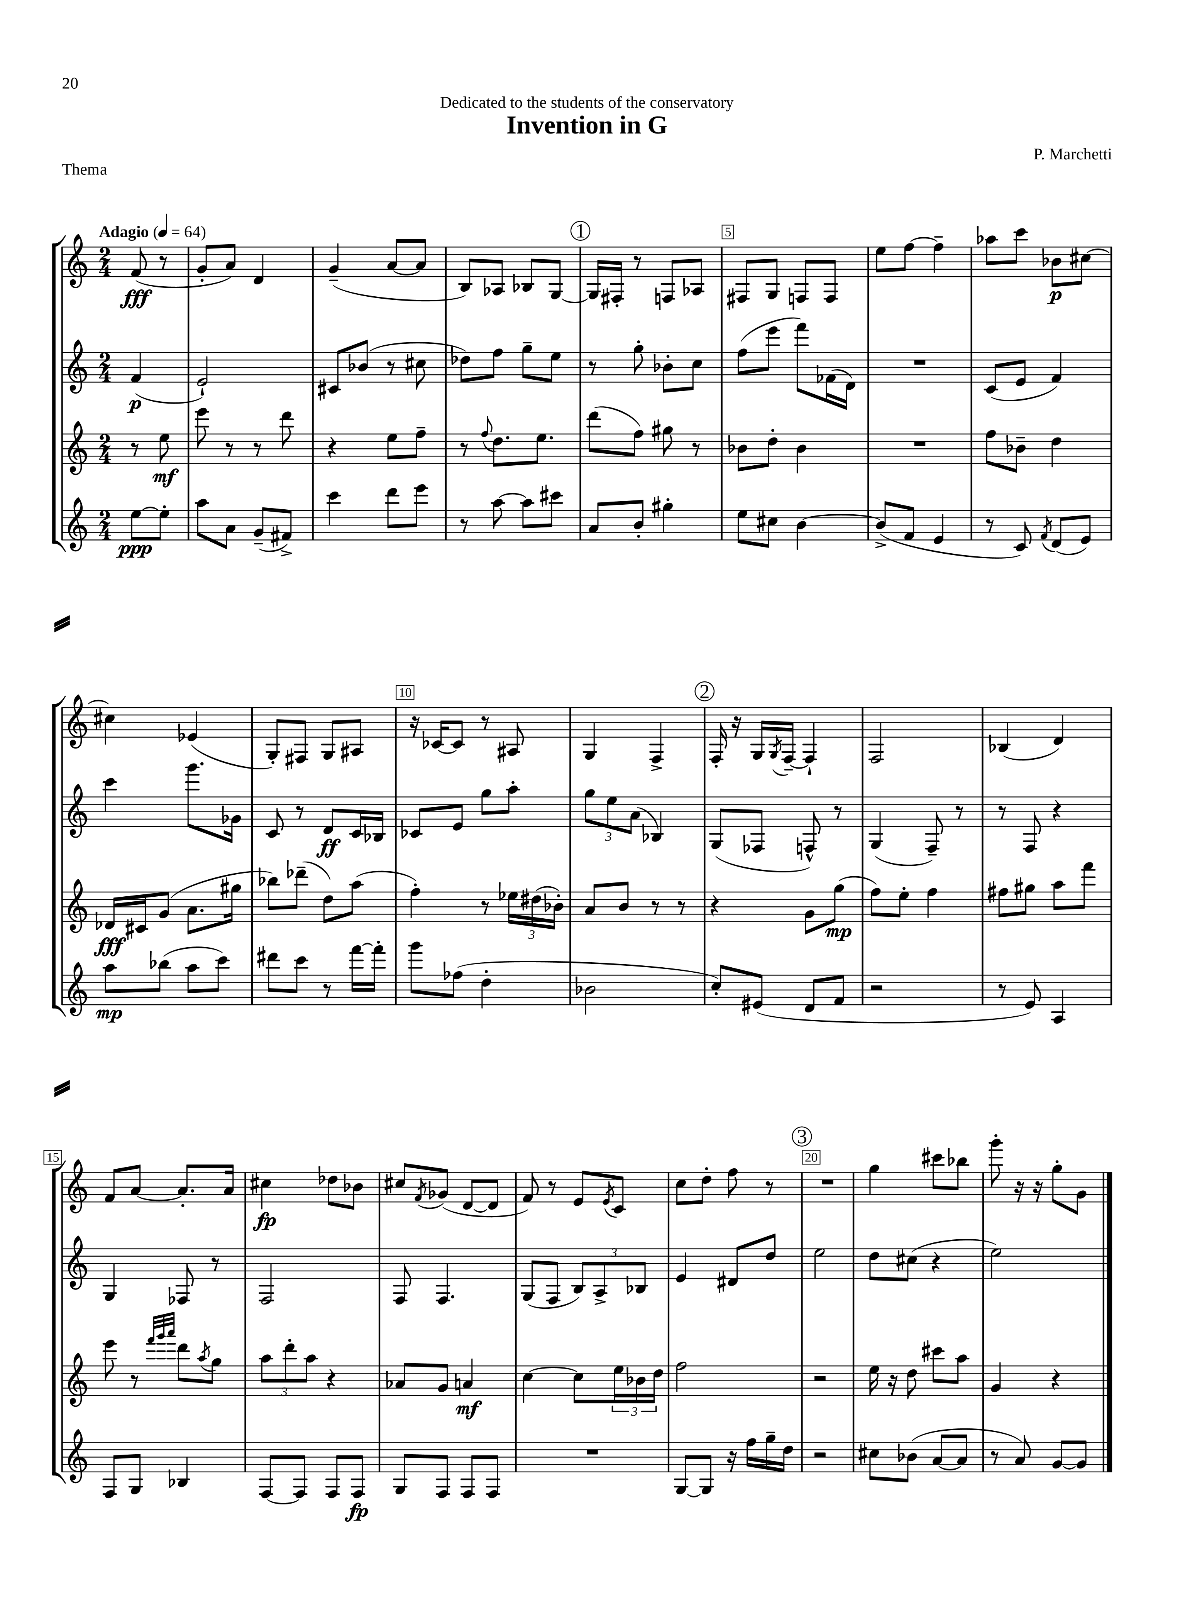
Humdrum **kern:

**kern	**kern	**kern	**kern
*staff4	*staff3	*staff2	*staff1
*clefG2	*clefG2	*clefG2	*clefG2
*k[]	*k[]	*k[]	*k[]
*M2/4	*M2/4	*M2/4	*M2/4
*MM64	*MM64	*MM64	*MM64
[8ee	8r	(4f	(8f
8ee']	8ee	.	8r
=	=	=	=
8aa	8eee	2e`)	8g'
8a	8r	.	8a)
(8g~	8r	.	4d
8f#^)	8ddd	.	.
=	=	=	=
4ccc	4r	8c#	(4g~
.	.	(8b-	.
8ddd	8ee	8r	[8a
8eee	8ff~	8cc#	8a]
=	=	=	=
8r	8r	8dd-)	8B)
.	8qqff	.	.
[8aa	8.dd	8ff	8A-
8aa]	.	8gg~	8B-
.	8.ee	.	.
8ccc#	.	8ee	[8G
=	=	=	=
8a	(8ddd	8r	16G]
.	.	.	16F#'
8b'	8ff)	8gg'	8r
4gg#'	8gg#	8b-'	8F
.	8r	8cc	8A-
=	=	=	=
8ee	8b-	(8ff	8F#
8cc#	8dd'	8eee	8G
[4b	4b-	8fff)	8F
.	.	(16f-	8F
.	.	16d)	.
=	=	=	=
(8b^]	2r	2r	8ee
8f	.	.	[8ff
4e	.	.	4ff~]
=	=	=	=
8r	8ff	(8c	8aa-
8c)	8b-~	8e	8ccc
8qf	.	.	.
(8d	4dd	4f)	8b-
8e)	.	.	[8cc#
=	=	=	=
8aa	16d-	4ccc	4cc#]
.	16c#	.	.
(8bb-	(8g	.	.
8aa	8.a	8.ggg	(4e-
8ccc)	.	.	.
.	16gg#	16g-	.
=	=	=	=
8ddd#	8bb-)	8c	8G')
8ccc	(8ddd-~	8r	8F#
8r	8dd)	8d	8G
[16fff	(8aa	16c	8A#
16fff']	.	16B-	.
=	=	=	=
8ggg	4ff')	8c-	16r
.	.	.	[16c-
(8ff-	.	8e	8c-]
4dd'	8r	8gg	8r
.	24ee-	8aa'	8A#
.	(24dd#	.	.
.	24b-')	.	.
=	=	=	=
2b-	8a	12gg	4G
.	.	12ee	.
.	8b	.	.
.	.	(12a	.
.	8r	4B-)	4F^
.	8r	.	.
=	=	=	=
8cc')	4r	(8G	16F'
.	.	.	16r
(8e#	.	8F-	16G
.	.	.	8qG
.	.	.	[16F~
8d	8g	8F^^)	4F`]
8f	(8gg	8r	.
=	=	=	=
2r	8ff)	(4G	2F
.	8ee'	.	.
.	4ff	8F~)	.
.	.	8r	.
=	=	=	=
8r	8ff#	8r	(4B-
8e)	8gg#	8F	.
4A	8aa	4r	4d)
.	8fff	.	.
=	=	=	=
8F	8eee	4G	8f
8G	8r	.	[8a
.	32qqfff	.	.
.	32qqggg	.	.
.	32qqaaa	.	.
4B-	8ddd	8F-	8.a']
.	8qaa	.	.
.	8gg	8r	.
.	.	.	16a
=	=	=	=
[8F	12aa	2F	4cc#
.	12ddd'	.	.
8F]	.	.	.
.	12aa	.	.
8F	4r	.	8dd-
8F	.	.	8b-
=	=	=	=
8G	8a-	8F	8cc#
.	.	.	8qf
8F	8g	4.F	(8g-
8F	4a	.	[8d
8F	.	.	8d]
=	=	=	=
2r	[4cc	(8G	8f)
.	.	8F	8r
.	8cc]	12B)	8e
.	.	12A^	.
.	.	.	8qe
.	24ee	.	8c
.	24b-	12B-	.
.	24dd	.	.
=	=	=	=
[8G	2ff	4e	8cc
8G]	.	.	8dd'
16r	.	8d#	8ff
16ff	.	.	.
16gg~	.	8dd	8r
16dd	.	.	.
=	=	=	=
2r	2r	2ee	2r
=	=	=	=
8cc#	16ee	8dd	4gg
.	16r	.	.
(8b-	8dd	(8cc#	.
[8a	8ccc#	4r	8ccc#
8a]	8aa	.	8bb-
=	=	=	=
8r	4g	2ee)	8ggg'
8a)	.	.	16r
.	.	.	16r
[8g	4r	.	8gg'
8g]	.	.	8g
==	==	==	==
*-	*-	*-	*-
